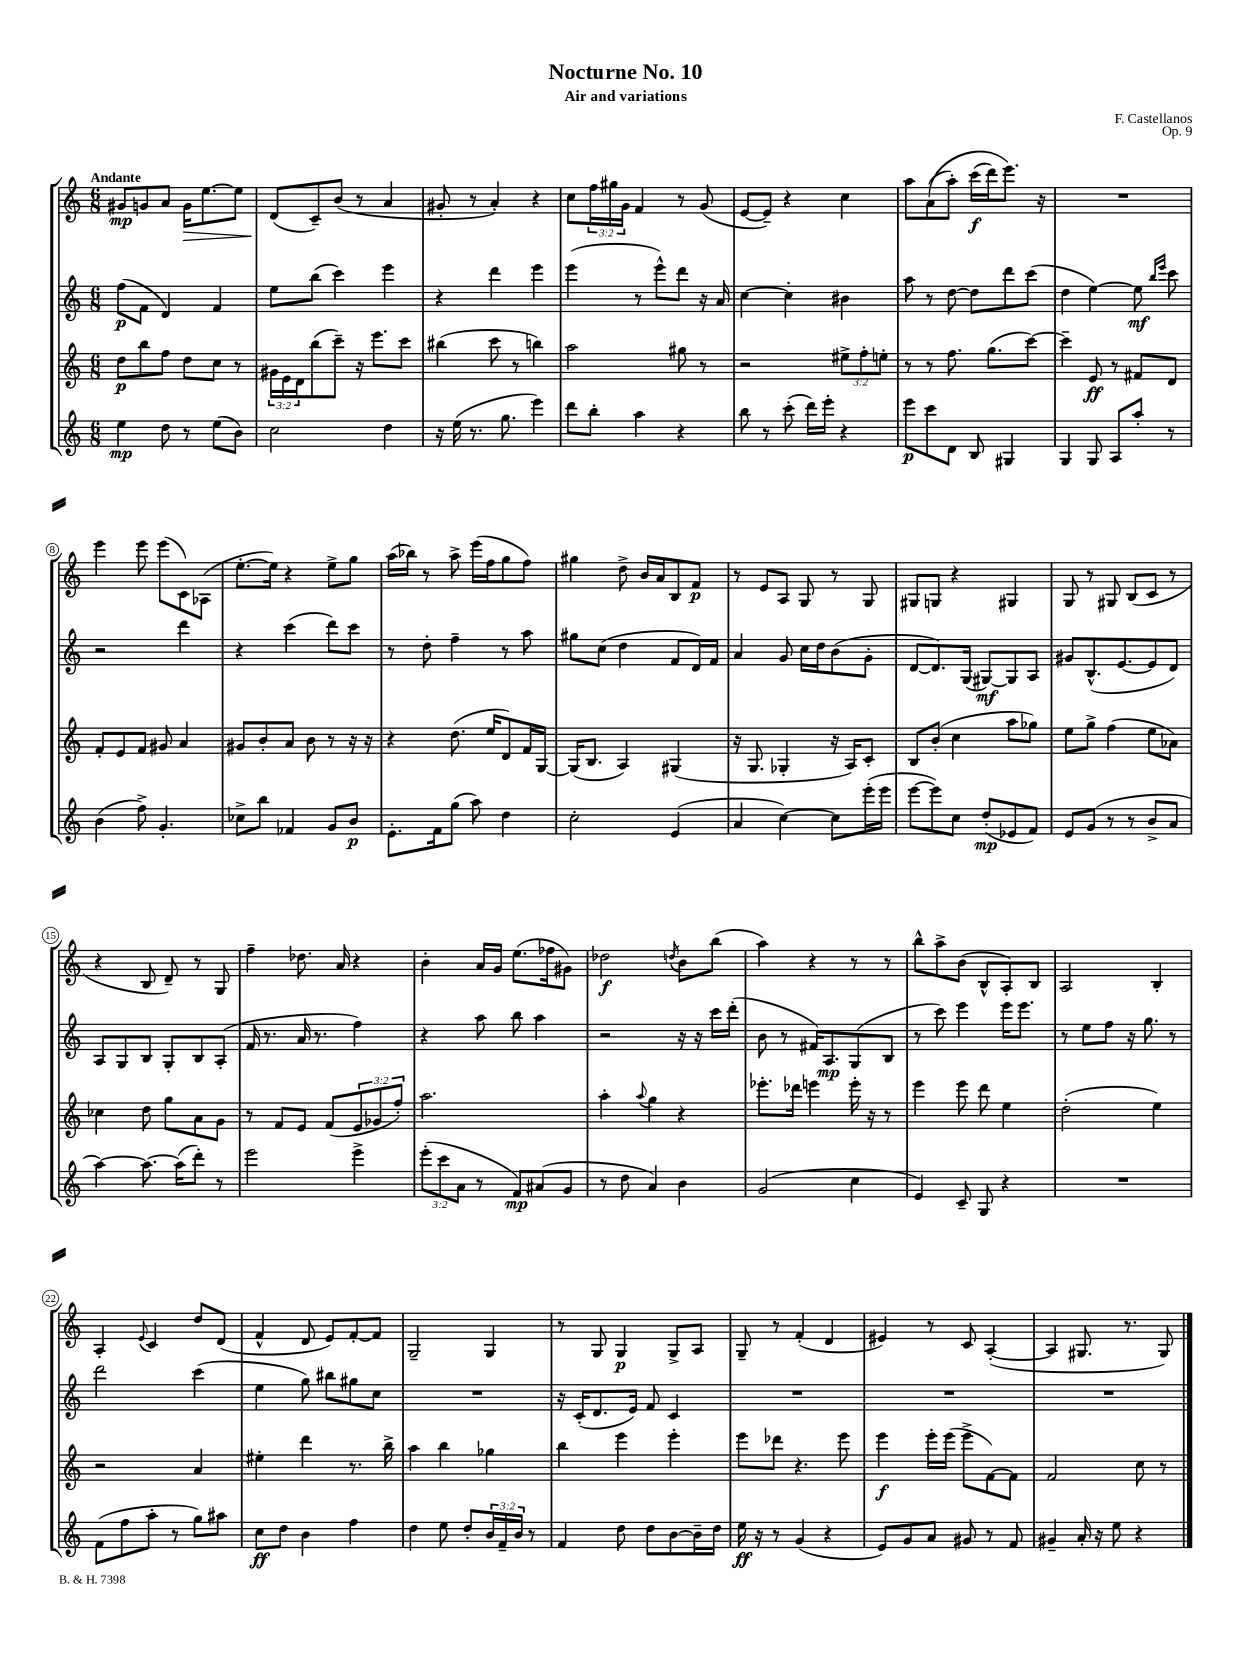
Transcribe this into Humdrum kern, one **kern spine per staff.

**kern	**kern	**kern	**kern
*staff4	*staff3	*staff2	*staff1
*clefG2	*clefG2	*clefG2	*clefG2
*k[]	*k[]	*k[]	*k[]
*M6/8	*M6/8	*M6/8	*M6/8
4ee\	8dd\L	(8ff\L	8g#/L
.	8bb\	8f\J	8g/
8dd\	8ff\J	4d/)	8a/J
8r	8dd\L	.	16g\LK
.	.	.	[8.ee\
(8ee\L	8cc\J	4f/	.
8b\J)	8r	.	8ee\]J
=	=	=	=
2cc\	24g#\LL	8ee\L	(8d/L
.	24e\	.	.
.	24d\J	.	.
.	(8bb\	(8bb\J	8c~/)
.	8ccc~\J)	4ccc\)	(8b/J
.	16r	.	8r
.	8.eee\L	.	.
4dd\	.	4eee\	4a/
.	8ccc\J	.	.
=	=	=	=
16r	(4bb#\	4r	8g#'/
(16ee\	.	.	.
8.r	.	.	8r
.	8ccc\	4ddd\	4a'/)
8.gg\	.	.	.
.	8r	.	.
4eee\)	4bb\)	4eee\	4r
=	=	=	=
8ddd\L	2aa\	(4eee\	8cc\L
8bb'\J	.	.	24ff\L
.	.	.	24gg#\
.	.	.	24g\JJ
4aa\	.	8r	4f/
.	.	8eee^^\L)	.
4r	8gg#\	8ddd\J	8r
.	8r	16r	(8g/
.	.	16a/	.
=	=	=	=
8bb\	2r	[4cc\	[8e/L
8r	.	.	8e~/]J)
(8ccc'\	.	4cc'\]	4r
16ddd\LL)	.	.	.
16eee'\JJ	.	.	.
4r	12ee#^\L	4b#\	4cc\
.	12ff'\	.	.
.	12ee'\J	.	.
=	=	=	=
8eee\L	8r	8aa\	8aa\L
8ccc\	8r	8r	&((8a\
8d\J	8.ff\	[8dd\	8aa'\J)
8B/	.	8dd\]L	(16ccc\LL
.	(8.gg\L	.	16ddd\J)
4G#/	.	8ddd\	8.eee\J&)
.	[8ccc\J)	(8ccc\J	.
.	.	.	16r
=	=	=	=
4G/	4ccc~\]	4dd\	2.r
8G/	8e/	[4ee\)	.
8A/L	8r	.	.
8aa'/J	8f#/L	8ee\]	.
.	.	16qqbb/LL	.
.	.	16qqeee/JJ	.
8r	8d/J	8ccc\	.
=	=	=	=
(4b\	8f'/L	2r	4eee\
.	8e/	.	.
8ff^\)	8f/J	.	8eee\
4.g'/	8g#/	.	(8eee\L
.	4a/	4ddd\	8c\)
.	.	.	(8A-\J
=	=	=	=
8cc-^\L	8g#/L	4r	[8.ee'\L
8bb\J	8b'/	.	.
.	.	.	16ee\]Jk)
4f-/	8a/J	(4ccc\	4r
.	8b\	.	.
8g/L	8r	8ddd\L)	8ee^\L
8b/J	16r	8ccc\J	8gg\J
.	16r	.	.
=	=	=	=
8.e'\L	4r	8r	(16aa\LL
.	.	.	16bb-\JJ)
.	.	8dd'\	8r
16f\k	.	.	.
(8gg\J	(8.dd\	4ff~\	8aa^\
8aa\)	.	.	(16eee\LL
.	16ee/LK	.	16ff\J
4dd\	8d/)	8r	8gg\
.	16f/L	8aa\	8ff\J)
.	[16G/JJ	.	.
=	=	=	=
2cc'\	(16G/]LK	8gg#\L	4gg#\
.	8.B/J	.	.
.	.	(8cc\J	.
.	4A/)	4dd\	8dd^\
.	.	.	16b/LL
.	.	.	16a/J
(4e/	(4G#/	8f/L	8B/
.	.	16d/L)	8f/J
.	.	16f/JJ	.
=	=	=	=
4a/	16r	4a/	8r
.	8.G/	.	.
.	.	.	8e/L
[4cc\)	4G-'/	8g/	8A/J
.	.	16cc\LL	8G/
.	.	16dd\J	.
8cc\]L	16r	(8b\	8r
.	16A/LK)	.	.
(16eee'\L	8c'/J	8g'\J	8G/
16eee\JJ	.	.	.
=	=	=	=
[8eee\L	8B/L	[8d/L	8G#/L
8eee\])	(8b'/J	8.d/])	8G/J
8cc\J	4cc\	.	4r
.	.	(16G/Jk	.
(8dd'/L	.	[8G#/L)	.
8e-/	8aa\L	8G#/]	4G#/
8f/J)	8gg-\J)	8A/J	.
=	=	=	=
8e/L	8ee\L	8g#/L	8G/
(8g/J	8gg^\J	(8.B^^/	8r
8r	(4ff\	.	8G#/
.	.	[8.e/	.
8r	.	.	(8B/L
8b^/L	8ee\L	8e/]	8c/J
8a/J	8a-\J)	8d/J)	8r
=	=	=	=
[4aa\)	4cc-\	8A/L	4r
.	.	8G/	.
8.aa\_	8dd\	8B/J	8B/
.	8gg\L	8G'/L	8d~/)
(16aa\]LK	.	.	.
8ddd'\J)	8a\	8B/	8r
8r	8g\J	(8A'/J	8G/
=	=	=	=
2eee\	8r	16f/	4ff~\
.	.	8.r	.
.	8f/L	.	.
.	8e/J	16a/	8.dd-\
.	.	8.r	.
.	(8f/L	.	.
.	.	.	16a/
4eee^\	12e/	4ff\)	4r
.	12g-/	.	.
.	12ff'/J)	.	.
=	=	=	=
(12eee'\L	2.aa\	4r	4b'\
12ccc\	.	.	.
12a\J	.	.	.
8r	.	8aa\	16a/LL
.	.	.	16g/JJ
8f/L)	.	8bb\	(8.ee\L
(8a#/	.	4aa\	.
.	.	.	16ff-\k
8g/J	.	.	8g#\J)
=	=	=	=
8r	4aa'\	2r	2dd-\
8dd\	.	.	.
.	8qqaa/	.	.
4a/)	4gg\	.	.
.	.	.	8qdd/
4b\	4r	16r	8b\L
.	.	16r	.
.	.	16ccc\LL	(8bb\J
.	.	(16ddd'\JJ	.
=	=	=	=
(2g/	8.eee-'\L	8b\	4aa\)
.	.	8r	.
.	16ddd-\Jk	.	.
.	4eee\	16f#/LK)	4r
.	.	8.A/	.
4cc\	16eee'\	(8G/	8r
.	16r	.	.
.	8r	8B/J	8r
=	=	=	=
4e/)	4eee\	8r	8bb^^\L
.	.	8ccc\)	8aa^\
8c~/	8eee\	4eee\	(8b\J
8G/	8ddd\	.	8B^^/L
4r	4ee\	16eee\LK	8A'/)
.	.	8.eee\J	.
.	.	.	8B/J
=	=	=	=
2.r	(2dd'\	8r	2A/
.	.	8ee\L	.
.	.	8ff\J	.
.	.	16r	.
.	.	8.gg\	.
.	4ee\)	.	4B'/
.	.	8r	.
=	=	=	=
(8f\L	2r	2ddd\	4A'/
8ff\	.	.	.
.	.	.	8qqe/
8aa'\J	.	.	4c/
8r	.	.	.
8gg\L)	4a/	(4ccc\	8dd/L
8aa#\J	.	.	(8d/J
=	=	=	=
8cc\L	4ee#'\	4ee\	4f^^/
8dd\J	.	.	.
4b\	4ddd\	8gg\)	8d/
.	.	8bb#\L	8e/L)
4ff\	8.r	8gg#\	[8f'/
.	.	8cc\J	8f/]J
.	16bb^\	.	.
=	=	=	=
4dd\	4aa\	2.r	2G~/
8ee\	4bb\	.	.
8dd'/L	.	.	.
24b/L	4gg-\	.	4G/
24f~/	.	.	.
24b/JJ	.	.	.
8r	.	.	.
=	=	=	=
4f/	4bb\	16r	8r
.	.	(16c'/LK	.
.	.	8.d/	8G/
8dd\	4eee\	.	4G/
.	.	16e/Jk)	.
8dd\L	.	8f/	.
[8b\	4eee'\	4c/	8G^/L
16b~\]L	.	.	8A/J
16dd\JJ	.	.	.
=	=	=	=
16ee\	8eee\L	2.r	8G~/
16r	.	.	.
8r	8ddd-\J	.	8r
(4g/	4.r	.	(4f'/
4r	.	.	4d/
.	8eee\	.	.
=	=	=	=
8e/L)	4eee\	2.r	4e#/)
8g/	.	.	.
8a/J	16eee'\LL	.	8r
.	(16eee\JJ	.	.
8g#/	8eee^\L	.	8c/
8r	[8f\)	.	([4A'/
8f/	8f\]J	.	.
=	=	=	=
4g#~/	2f/	2.r	4A/]
16a'/	.	.	8.G#/
16r	.	.	.
8ee\	.	.	.
.	.	.	8.r
4r	8cc\	.	.
.	8r	.	8G#/)
==	==	==	==
*-	*-	*-	*-
